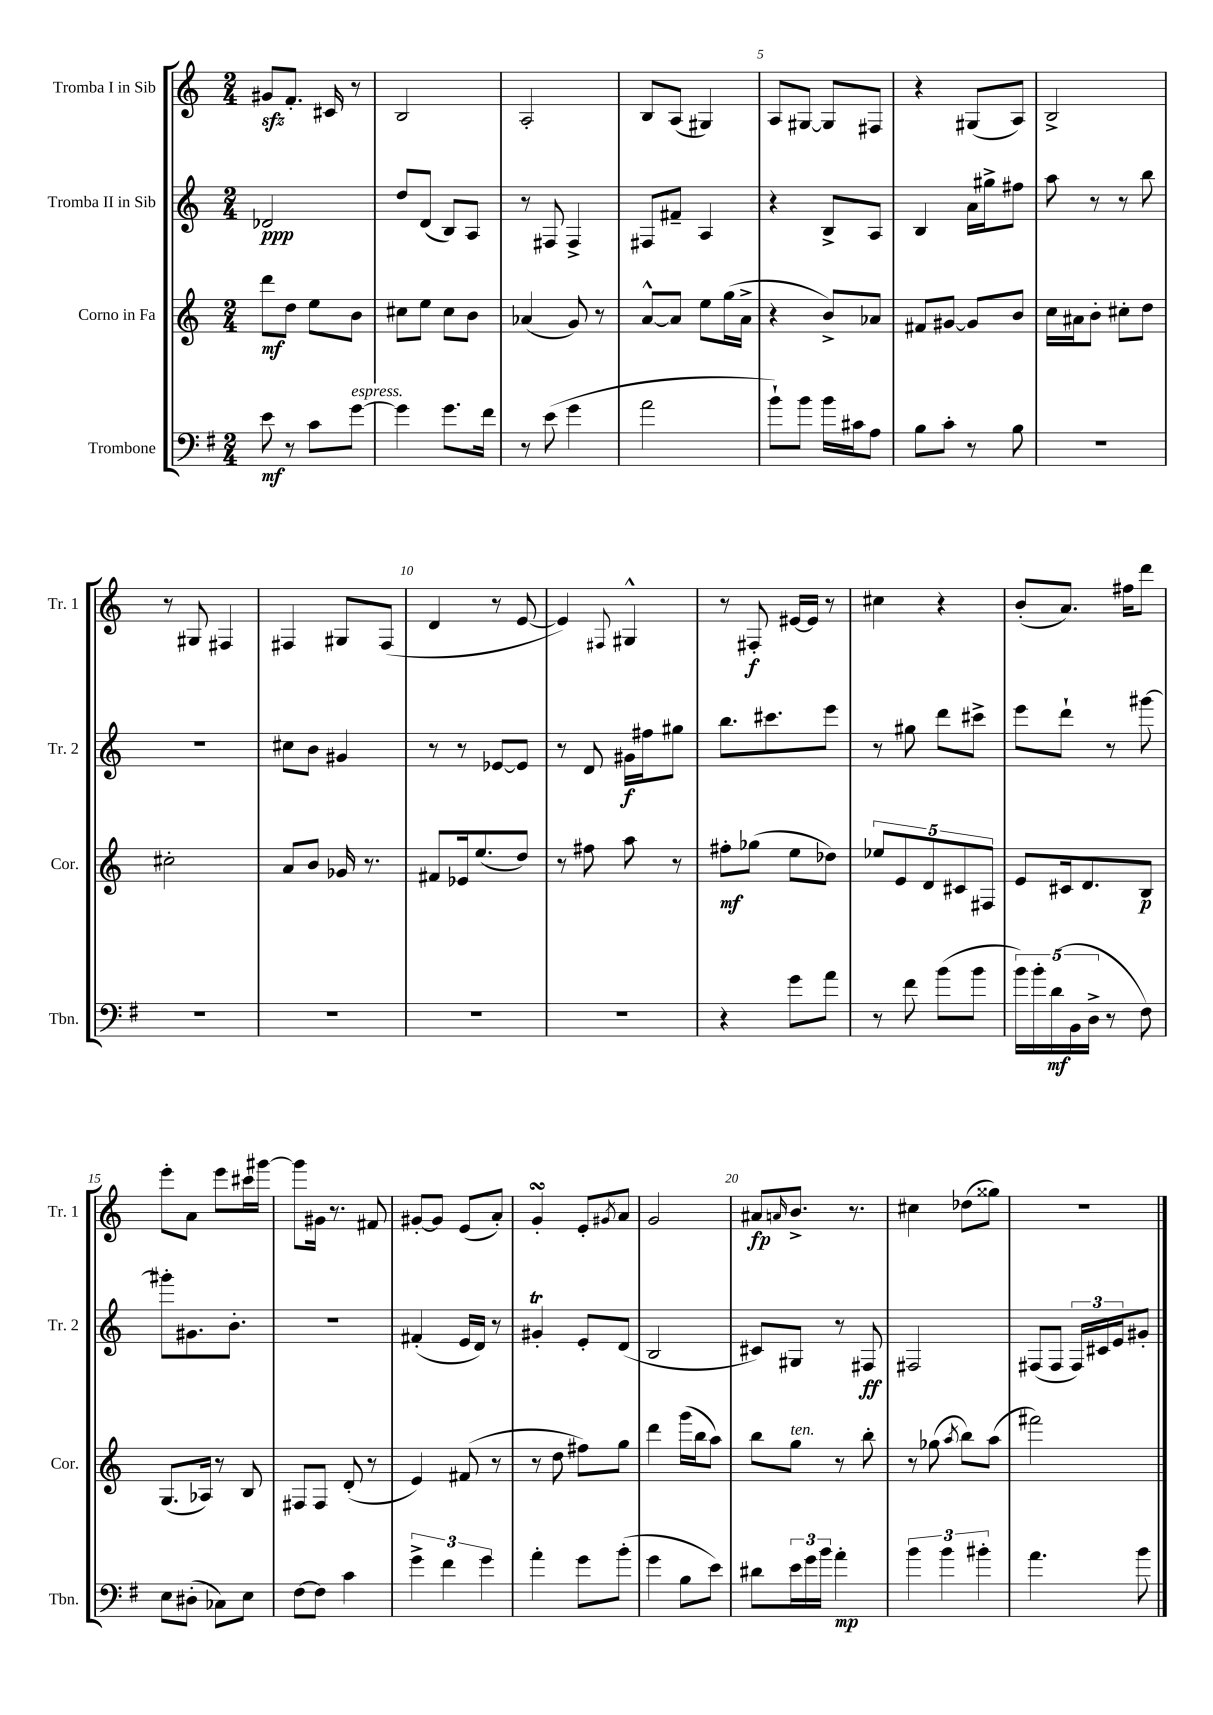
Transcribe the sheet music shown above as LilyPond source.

<<
\new StaffGroup <<
\new Staff = "s0" \with { instrumentName = "Tromba I in Sib" shortInstrumentName = "Tr. 1" } {
    \clef treble \key c \major \numericTimeSignature \time 2/4
    gis'8\sfz f'8.-. cis'16 r8 |
    b2 |
    a2-. |
    b8 a8( gis4) |
    a8 gis8~ gis8 fis8 |
    r4 gis8( a8) |
    b2-> |
    r8 gis8 fis4 |
    fis4 gis8 fis8( |
    d'4 r8 e'8~ |
    e'4) \appoggiatura { fis8 } gis4-^ |
    r8 fis8-.\f eis'16~ eis'16 r8 |
    cis''4 r4 |
    b'8-.( a'8.) fis''16 d'''8 |
    e'''8-. a'8 e'''8 cis'''16 gis'''16~ |
    gis'''8 gis'16 r8. fis'8 |
    gis'8~-. gis'8 e'8( a'8-.) |
    g'4-.\turn e'8-. \acciaccatura { gis'8 } a'8 |
    g'2 |
    ais'8\fp \grace { a'16 } b'8.-> r8. |
    cis''4 des''8( gisis''8) |
    R2 \bar "|." |
}
\new Staff = "s1" \with { instrumentName = "Tromba II in Sib" shortInstrumentName = "Tr. 2" } {
    \clef treble \key c \major \numericTimeSignature \time 2/4
    des'2\ppp |
    d''8 d'8( b8) a8 |
    r8 fis8 fis4-> |
    fis8 fis'8-- a4 |
    r4 b8-> a8 |
    b4 a'16 gis''16-> fis''8 |
    a''8 r8 r8 b''8 |
    r2 |
    cis''8 b'8 gis'4 |
    r8 r8 ees'8~ ees'8 |
    r8 d'8 gis'16\f fis''16 gis''8 |
    b''8. cis'''8. e'''8 |
    r8 gis''8 d'''8 cis'''8-> |
    e'''8 d'''8-! r8 gis'''8~ |
    gis'''8-. gis'8. b'8.-. |
    R2 |
    fis'4-.( e'16 d'16) r8 |
    gis'4-.\trill e'8-. d'8( |
    b2 |
    cis'8) gis8 r8 fis8\ff |
    fis2 |
    fis8( fis8 \tuplet 3/2 { fis16) cis'16 e'16 } gis'8-. \bar "|." |
}
\new Staff = "s2" \with { instrumentName = "Corno in Fa" shortInstrumentName = "Cor." } {
    \clef treble \key c \major \numericTimeSignature \time 2/4
    d'''8\mf d''8 e''8 b'8 |
    cis''8 e''8 cis''8 b'8 |
    aes'4( g'8) r8 |
    a'8~-^ a'8 e''8 g''16( a'16-> |
    r4 b'8->) aes'8 |
    fis'8 gis'8~ gis'8 b'8 |
    c''16 ais'16 b'8-. cis''8-. d''8 |
    cis''2-. |
    a'8 b'8 ges'16 r8. |
    fis'8 ees'16 e''8.( d''8) |
    r8 fis''8 a''8 r8 |
    fis''8-.\mf ges''8( e''8 des''8) |
    \tuplet 5/4 { ees''8 e'8 d'8 cis'8 fis8 } |
    e'8 cis'16 d'8. b8\p |
    g8.( aes16) r8 b8 |
    fis8 fis8 d'8-.( r8 |
    e'4) fis'8( r8 |
    r8 d''8 fis''8) g''8 |
    d'''4 g'''16( b''16 a''8) |
    b''8 g''8^\markup { \italic "ten." } r8 b''8-. |
    r8 ges''8( \acciaccatura { a''8 } b''8) a''8( |
    fis'''2) \bar "|." |
}
\new Staff = "s3" \with { instrumentName = "Trombone" shortInstrumentName = "Tbn." } {
    \clef bass \key g \major \numericTimeSignature \time 2/4
    e'8\mf r8 c'8 g'8~^\markup { \italic "espress." } |
    g'4 g'8. fis'16 |
    r8 e'8( g'4 |
    a'2 |
    b'8-!) b'8 b'16 cis'16 a8 |
    b8 c'8-. r8 b8 |
    R2 |
    R2 |
    R2 |
    R2 |
    R2 |
    r4 g'8 a'8 |
    r8 fis'8 b'8( b'8 |
    \tuplet 5/4 { b'16) b'16-. d'16\mf( b,16 d16-> } r8 fis8) |
    e8 dis8-.( ces8) e8 |
    fis8~ fis8 c'4 |
    \tuplet 3/2 { g'4-> fis'4 g'4 } |
    a'4-. g'8 b'8-.( |
    g'4 b8 e'8) |
    dis'8 \tuplet 3/2 { e'16 g'16 b'16 } a'4-.\mp |
    \tuplet 3/2 { b'4 b'4 bis'4-. } |
    a'4. b'8 \bar "|." |
}
>>
>>
\layout { \context { \Score \override BarNumber.break-visibility = ##(#f #t #t) barNumberVisibility = #(every-nth-bar-number-visible 5) } }
